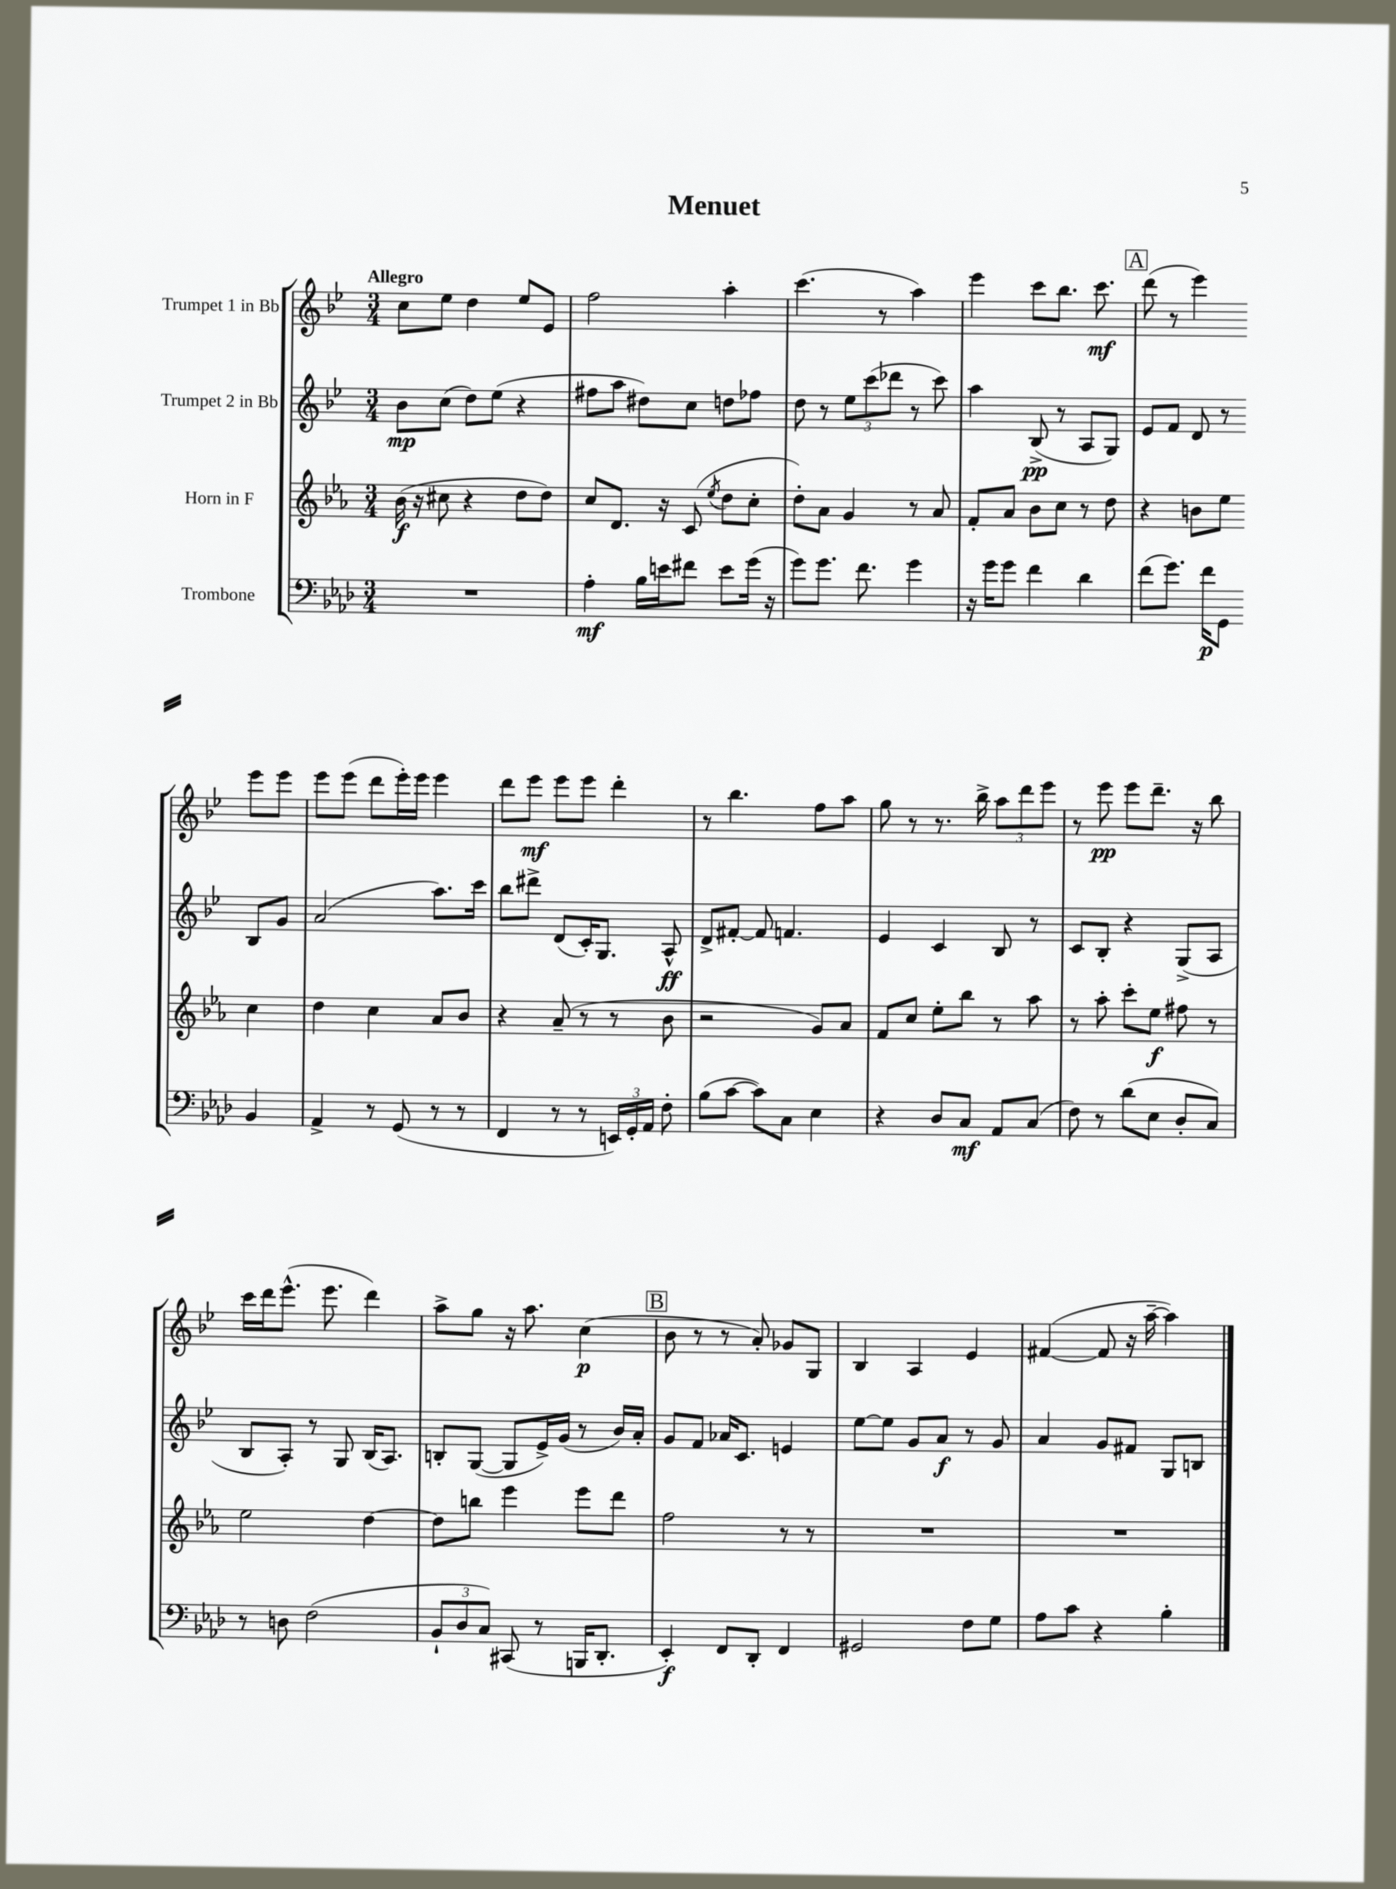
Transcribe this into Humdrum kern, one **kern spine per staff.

**kern	**kern	**kern	**kern
*staff4	*staff3	*staff2	*staff1
*clefF4	*clefG2	*clefG2	*clefG2
*k[b-e-a-d-]	*k[b-e-a-]	*k[b-e-]	*k[b-e-]
*M3/4	*M3/4	*M3/4	*M3/4
2.r	(16b-	8b-	8cc
.	16r	.	.
.	8cc#	(8cc	8ee-
.	4r	8dd)	4dd
.	.	(8ee-	.
.	8dd	4r	8ee-
.	8dd)	.	8e-
=	=	=	=
4A-'	8cc	8ff#	2ff
.	8.d	8aa	.
16B-	.	8dd#)	.
16e	16r	.	.
8f#	(8c	8cc	.
.	8qee-	.	.
8e	8dd	8dd	4aa'
(16g	8cc'	8ff-	.
16r	.	.	.
=	=	=	=
8g)	8dd')	8dd	(4.ccc
8.g	8a-	8r	.
.	4g	12ee-	.
8.f	.	.	.
.	.	(12ccc	.
.	.	.	8r
.	.	12ddd-	.
4g	8r	8r	4aa)
.	8a-	8ccc)	.
=	=	=	=
16r	8f'	4aa	4eee-
16g	.	.	.
8g	8a-	.	.
4f	8b-	(8B-^	8ccc
.	8cc	8r	8.bb-
4d-	8r	8A	.
.	.	.	8.ccc
.	8dd	8G)	.
=	=	=	=
(8f	4r	8e-	(8ddd
8.g)	.	8f	8r
.	8b	8d	4eee-)
16f	.	.	.
8GG	8ee-	8r	.
4BB-	4cc	8B-	8eee-
.	.	8g	8eee-
=	=	=	=
4AA-^	4dd	(2a	8eee-
.	.	.	(8eee-
8r	4cc	.	8ddd
(8GG	.	.	16eee-')
.	.	.	16eee-
8r	8a-	8.aa)	4eee-
8r	8b-	.	.
.	.	16ccc	.
=	=	=	=
4FF	4r	8bb-	8ddd
.	.	8ddd#^	8eee-
8r	(8a-~	(8d	8eee-
8r	8r	16c')	8eee-
.	.	8.G	.
24EE)	8r	.	4ddd'
24GG'	.	.	.
24AA-	.	.	.
8F'	8b-	8A^^	.
=	=	=	=
(8B-	2r	8d^	8r
[8c	.	[8f#'	4.bb-
8c])	.	8f#]	.
8C	.	4.f	.
4E-	8g)	.	8ff
.	8a-	.	8aa
=	=	=	=
4r	8f	4e-	8gg
.	8cc	.	8r
8D-	8ee-'	4c	8.r
8C	8bb-	.	.
.	.	.	16bb-^
8AA-	8r	8B-	12aa
.	.	.	12ddd
(8C	8aa-	8r	.
.	.	.	12eee-
=	=	=	=
8F)	8r	8c	8r
8r	8aa-'	8B-'	8eee-
(8d-	8ccc'	4r	8eee-
8E-	8ee-	.	8.ddd~
8D-'	8ff#	(8G^	.
.	.	.	16r
8C)	8r	8A	8bb-
=	=	=	=
8r	2ee-	8B-	16ccc
.	.	.	16ddd
8D	.	8A')	(8.eee-^^
(2F	.	8r	.
.	.	.	8.eee-
.	.	8G	.
.	[4dd	(16B-	4ddd)
.	.	8.A)	.
=	=	=	=
12BB-`	8dd]	8B'	8aa^
12D-	.	.	.
.	8bb	([8G	8gg
12C)	.	.	.
(8CC#	4eee-	8G]	16r
.	.	.	8.aa
8r	.	16e-^)	.
.	.	(16g	.
16BBB	8eee-	8r	(4cc
8.DD-'	.	.	.
.	8ddd	16b-)	.
.	.	16a'	.
=	=	=	=
4EE-')	2ff	8g	8b-
.	.	8f	8r
8FF	.	16a-	8r
.	.	8.c	.
8DD-'	.	.	8a')
4FF	8r	4e	8g-
.	8r	.	8G
=	=	=	=
2GG#	2.r	[8ee-	4B-
.	.	8ee-]	.
.	.	8g	4A
.	.	8a	.
8F	.	8r	4e-
8G	.	8g	.
=	=	=	=
8A-	2.r	4a	([4f#
8c	.	.	.
4r	.	8g	8f#]
.	.	8f#	16r
.	.	.	[16aa~
4B-'	.	8G	4aa])
.	.	8B	.
==	==	==	==
*-	*-	*-	*-
